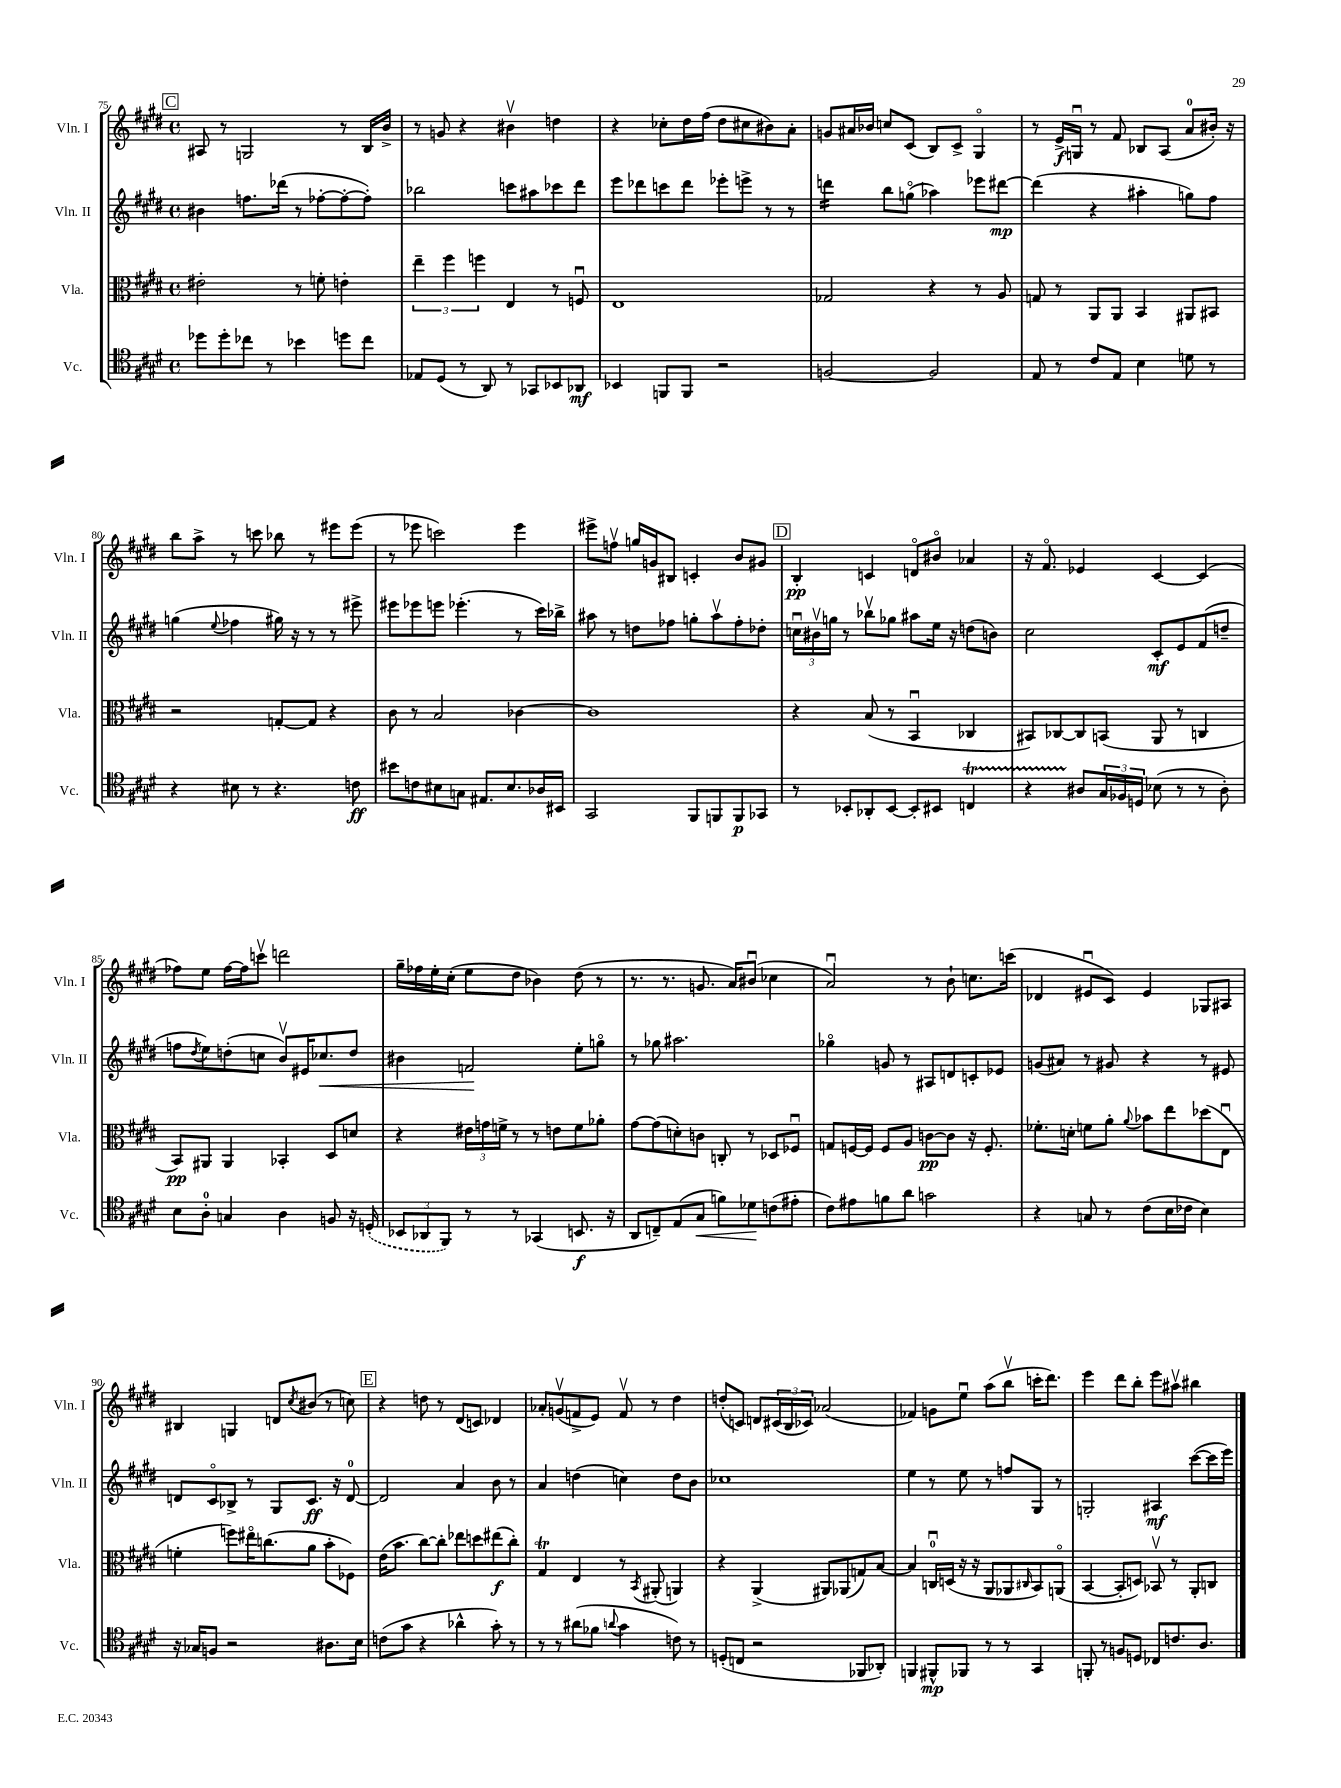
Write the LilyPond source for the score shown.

<<
\new StaffGroup <<
\new Staff = "s0" \with { instrumentName = "Vln. I" shortInstrumentName = "Vln. I" } {
    \clef treble \key e \major \defaultTimeSignature \time 4/4
    \mark \markup { \box "C" } ais8 r8 g2 r8 b16 b'16-> |
    r8 g'8 r4 bis'4\upbow d''4 |
    r4 ces''8-. dis''16 fis''16( dis''8 cis''8 bis'8) a'8-. |
    g'8 ais'16 bes'16 c''8 cis'8( b8) cis'8-> gis4\flageolet |
    r8 e'16->\f g16\downbow r8 fis'8 bes8 a8( a'8-0 bis'16-.) r16 |
    b''8 a''8-> r8 c'''8 bes''8 r8 eis'''8 eis'''8( |
    r8 ees'''8 c'''2) ees'''4 |
    eis'''8-> f''8\upbow g''16 g'16 bis8 c'4-. b'8 gis'8 |
    \mark \markup { \box "D" } b4-.\pp c'4 d'8\flageolet bis'8\flageolet aes'4 |
    r16 fis'8.\flageolet ees'4 cis'4~ cis'4( |
    fes''8) e''8 fes''16~ fes''16 c'''8\upbow d'''2 |
    gis''16-- fes''16 e''16-. cis''16-.( e''8 dis''8 bes'4) dis''8( r8 |
    r8. r8. g'8. a'16) bis'8\downbow( ces''4 |
    a'2\downbow) r8 b'8-! c''8. c'''16( |
    des'4 eis'8\downbow cis'8) eis'4 ges8 ais8 |
    bis4 g4 d'8 \acciaccatura { cis''8 } bis'8( r8 c''8) |
    \mark \markup { \box "E" } r4 d''8 r8 dis'8( c'8) des'4 |
    aes'8-. g'8\upbow( f'8-> e'8) f'8\upbow r8 dis''4 |
    d''8-.( c'8) d'8 \tuplet 3/2 { cis'16( b16 ces'16) } aes'2( |
    fes'4) g'8 e''8\downbow a''8( b''8\upbow c'''16-. dis'''8.) |
    e'''4 dis'''8 b''8-. e'''8 ais''8\upbow bis''4 \bar "|." |
}
\new Staff = "s1" \with { instrumentName = "Vln. II" shortInstrumentName = "Vln. II" } {
    \clef treble \key e \major \defaultTimeSignature \time 4/4
    \mark \markup { \box "C" } bis'4 f''8. des'''16( r8 fes''8~-. fes''8~-. fes''8-.) |
    bes''2 c'''8 ais''8 ces'''8 dis'''8 |
    e'''8 des'''8 c'''8 des'''8 ees'''8-. e'''8-> r8 r8 |
    d'''4:16 b''8 g''8\flageolet( aes''4) ees'''8 dis'''8~\mp |
    dis'''4( r4 ais''4-. g''8) fis''8 |
    g''4( \appoggiatura { e''8 } fes''4 gis''16) r16 r8 r8 eis'''8-> |
    eis'''8 ees'''8 e'''8 ees'''4.-.( r8 cis'''16) bes''16-> |
    ais''8 r8 d''8 fes''8 g''8-. ais''8\upbow fes''8-. des''8-. |
    \mark \markup { \box "D" } \tuplet 3/2 { c''16\downbow bis'16\upbow g''16 } r8 bes''8\upbow ges''8 ais''8 e''16 r16 d''8( b'8) |
    cis''2 cis'8-.\mf e'8 fis'8( d''8-- |
    f''8 \acciaccatura { dis''8 } e''8) d''8-.( c''8 b'8\upbow) eis'16 ces''8.\< d''8 |
    bis'4 f'2\! e''8-. g''8\flageolet |
    r8 ges''8 ais''2. |
    ges''4\flageolet g'8 r8 ais8 d'8 c'8-. ees'8 |
    g'8( ais'8) r8 gis'8 r4 r8 eis'8 |
    d'8 cis'8\flageolet bes8-> r8 gis8 cis'8.\ff r16 d'8-0~ |
    \mark \markup { \box "E" } d'2 a'4 b'8 r8 |
    a'4 d''4( c''4) d''8 b'8 |
    ces''1 |
    e''4 r8 e''8 r8 f''8 gis8 r8 |
    g2-. ais4\mf cis'''8~( cis'''16 e'''16) \bar "|." |
}
\new Staff = "s2" \with { instrumentName = "Vla." shortInstrumentName = "Vla." } {
    \clef alto \key e \major \defaultTimeSignature \time 4/4
    \mark \markup { \box "C" } eis'2-. r8 f'8-. e'4-. |
    \tuplet 3/2 { e''4-- fis''4 f''4 } e4 r8 f8\downbow |
    e1 |
    ges2 r4 r8 a8 |
    g8 r8 a,8 a,8 b,4 ais,8 bis,8 |
    r2 g8~-. g8 r4 |
    cis'8 r8 b2 ces'4~ |
    ces'1 |
    \mark \markup { \box "D" } r4 b8( r8 b,4\downbow ces4 |
    bis,8) ces8~ ces8 b,8( a,8 r8 c4 |
    b,8\pp) ais,8 ais,4 bes,4-. dis8 d'8 |
    r4 \tuplet 3/2 { eis'16 g'16 f'16-> } r8 r8 e'8 f'8 aes'8-. |
    gis'8~ gis'8( d'8-.) c'8 c8-. r8 des8 fes8\downbow |
    g8 f16~ f16 f8 a8 c'8~\pp c'8 r16 f8.-. |
    fes'8.-. d'16-. f'8 a'8-. \appoggiatura { a'8 } bes'8 e''8 des''8( e8\downbow |
    f'4-. f''8) eis''16\flageolet c''8.( a'8 b'8-. fes8) |
    \mark \markup { \box "E" } e'16( b'8. cis''8~) cis''8-. ees''8 d''8 eis''8\f( cis''8-.) |
    gis4\trill e4 r8 \acciaccatura { b,8 } ais,8-.( a,4) |
    r4 a,4->( ais,8) aes,8( g8) b8~ |
    b4 c16-0\downbow d16( r16 r16 a,8 aes,8 \grace { cis16 } b,8) a,8\flageolet( |
    b,4~ b,8-. d8) bes,8\upbow r8 a,8-. c8 \bar "|." |
}
\new Staff = "s3" \with { instrumentName = "Vc." shortInstrumentName = "Vc." } {
    \clef tenor \key e \major \defaultTimeSignature \time 4/4
    \mark \markup { \box "C" } des''8 des''8-. ces''8 r8 bes'4 d''8 ces''8 |
    ees8 dis8( r8 a,8) r8 ges,8 bes,8 aes,8\mf |
    bes,4 f,8 f,8 r2 |
    f2~ f2 |
    e8 r8 cis'8 e8 b4 d'8 r8 |
    r4 bis8 r8 r4. c'8\ff |
    bis'8 c'8 bis8 g8 eis8. bis8. aes16 bis,16 |
    gis,2 fis,8 f,8 f,8\p ges,8 |
    \mark \markup { \box "D" } r8 bes,8-. aes,8-. bes,8~ bes,8-. bis,8 c4\startTrillSpan |
    r4 ais8\stopTrillSpan \tuplet 3/2 { gis16 fes16 d16 } bes8( r8 r8 ais8-.) |
    b8 a8-0-. g4 a4 f8 r16 \once \slurDashed d16-.( |
    \tuplet 3/2 { bes,8 aes,8 fis,8) } r8 r8 ges,4( b,8.\f r16 |
    a,8 c8--) e8( gis8\< f'8) des'8\! c'8( eis'8-. |
    cis'8) eis'8 f'8 a'8 g'2 |
    r4 g8 r8 cis'8( b16 ces'16 b4) |
    r16 ges16 f8 r2 ais8. b16 |
    \mark \markup { \box "E" } c'8( gis'8 r4 aes'4-^ gis'8-.) r8 |
    r8 r8 ais'8( fes'8 \appoggiatura { a'8 } gis'4 c'8) r8 |
    d8-.( c8 r2 fes,8 aes,8-.) |
    f,4 fis,8-^\mp fes,8 r8 r8 gis,4 |
    f,8-. r8 f8 d8 ces8 c'8. a8. \bar "|." |
}
>>
>>
\layout { \context { \Score currentBarNumber = #75 } }
